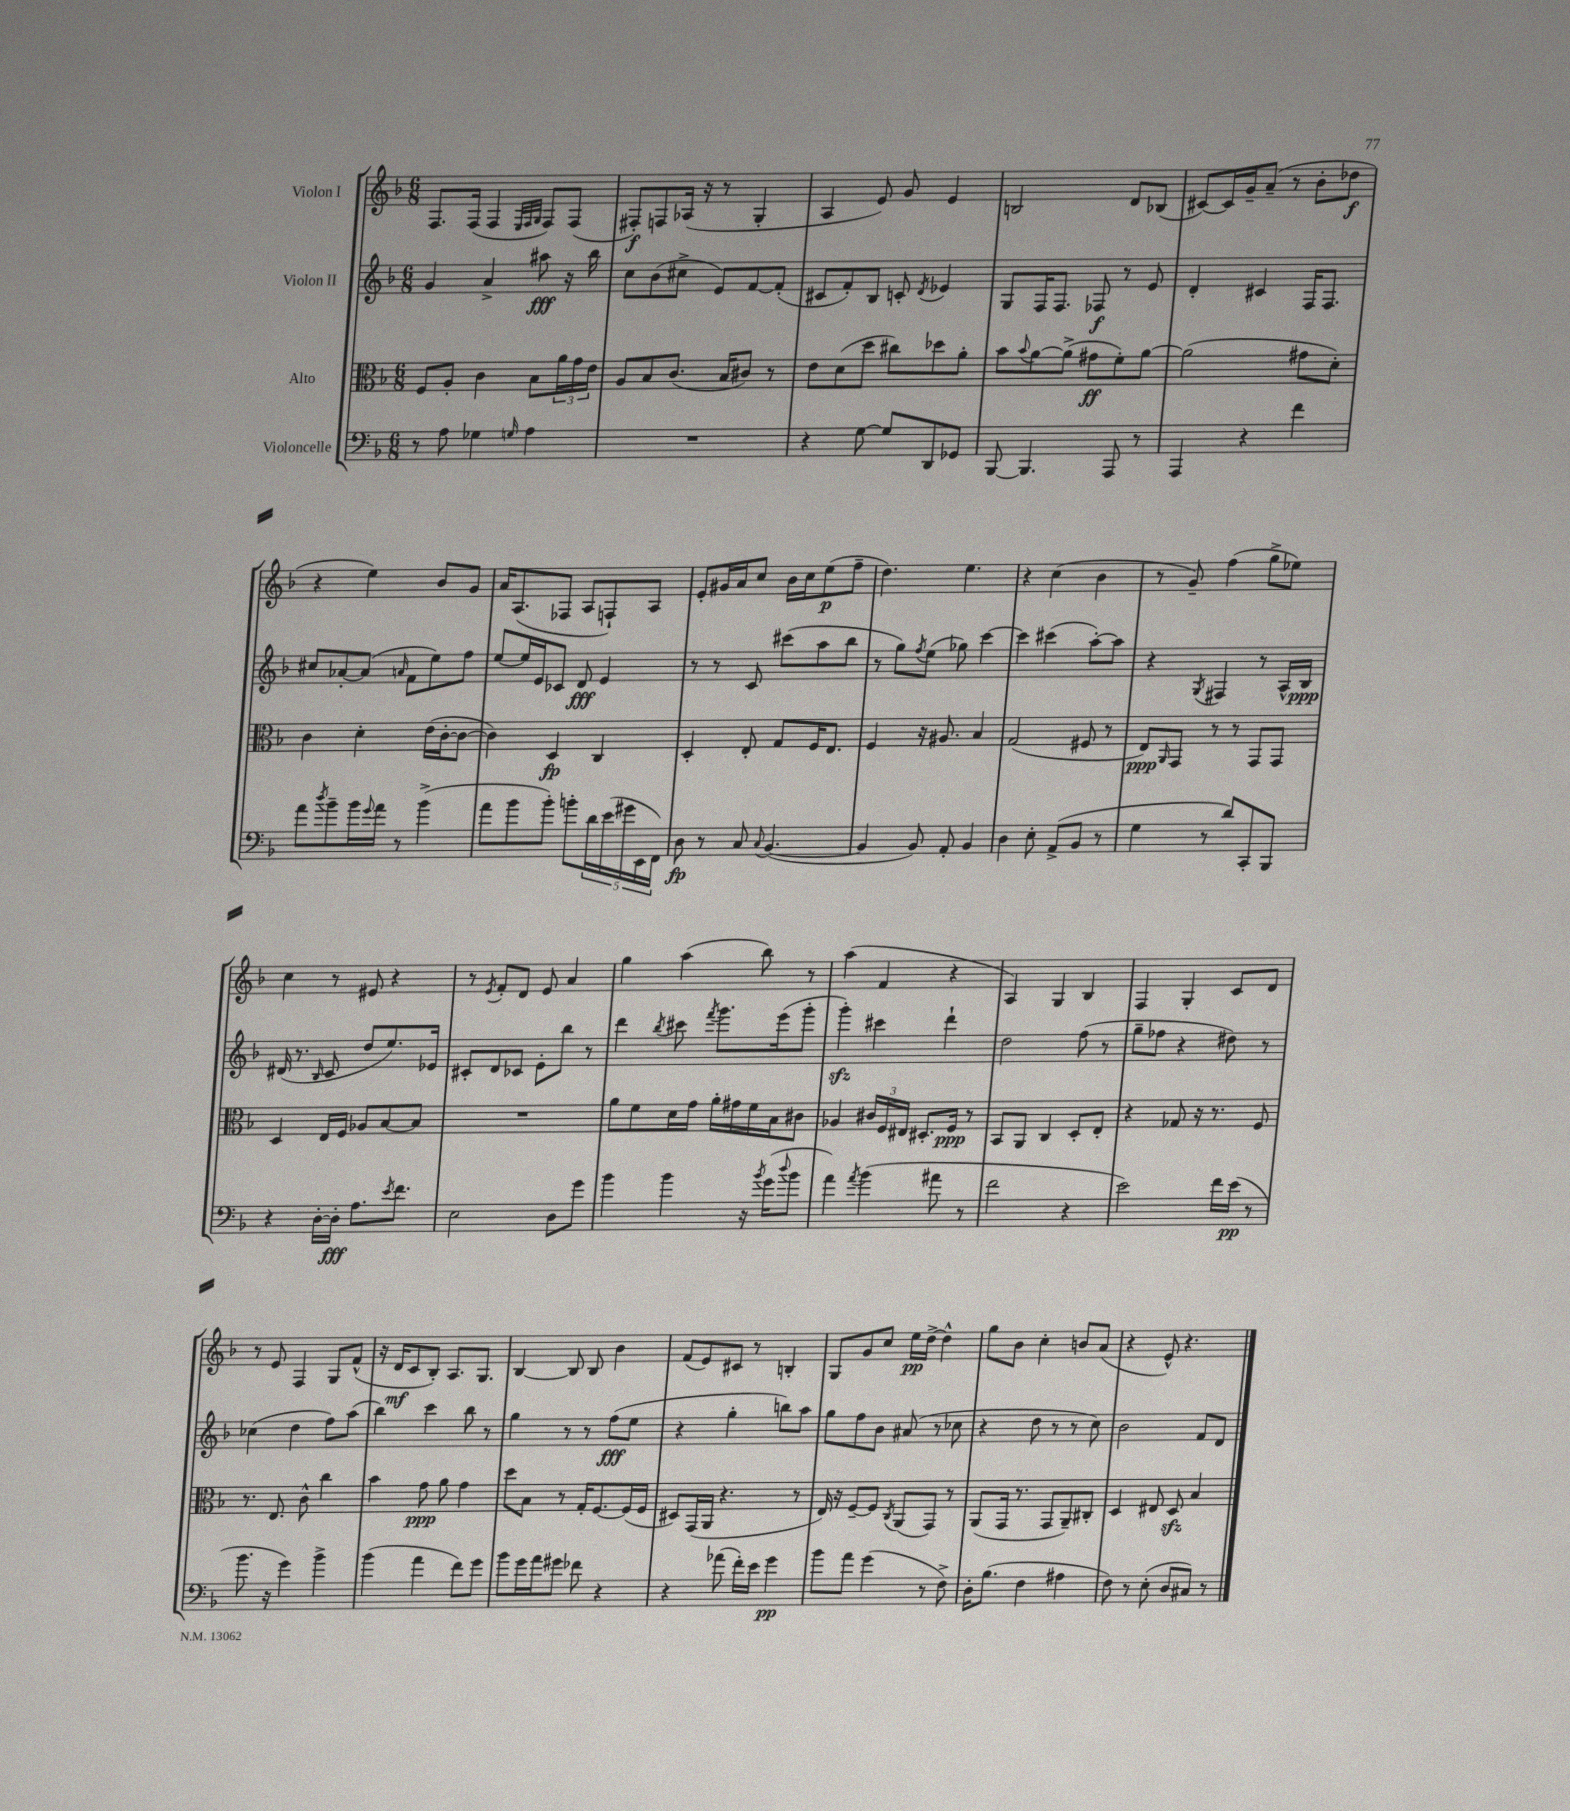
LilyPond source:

<<
\new StaffGroup <<
\new Staff = "s0" \with { instrumentName = "Violon I" } {
    \clef treble \key f \major \numericTimeSignature \time 6/8
    f8. f16( f4 \grace { e32 f32 g32 } f8) f8( |
    fis8-.\f) f8 aes16( r16 r8 g4-. |
    a4 e'8) g'8 e'4 |
    b2 d'8 bes8( |
    cis'8~) cis'16 g'16-- a'8--( r8 bes'8-. des''8\f |
    r4 e''4) bes'8 g'8 |
    a'16 a8.( fes8 a8 f8-!) a8 |
    e'8-. gis'16 a'16 c''8 bes'16 c''16 e''8\p( f''8-- |
    d''4.) e''4. |
    r4 c''4( bes'4 |
    r8 g'8--) f''4( g''8-> ees''8) |
    c''4 r8 eis'8 r4 |
    r8 \acciaccatura { e'8 } f'8-. d'8 e'8 a'4 |
    g''4 a''4( bes''8) r8 |
    a''4( f'4 r4 |
    a4) g4 bes4 |
    f4 g4-. c'8 d'8 |
    r8 e'8 f4 g8 f'8-^( |
    r16 d'16\mf c'8 bes8-.) a8. g8. |
    bes4~ bes8 bes8 bes'4 |
    f'8( e'8) cis'8 r8 b4-. |
    g8 g'8 c''8 e''16\pp d''16~-> d''4-^ |
    g''8 bes'8 c''4-. b'8 a'8( |
    r4 e'8-^) r4. \bar "|." |
}
\new Staff = "s1" \with { instrumentName = "Violon II" } {
    \clef treble \key f \major \numericTimeSignature \time 6/8
    g'4 a'4-> ais''8\fff r16 bes''16 |
    c''8 bes'8( cis''8-> e'8) f'8~ f'8-.( |
    cis'8 f'8-.) bes8 c'8-. \acciaccatura { d'8 } ees'4 |
    g8 f16 f8. fes8\f r8 e'8 |
    d'4-. cis'4 f16 f8. |
    cis''8 aes'8~-. aes'8( \grace { a'16 } f'8 e''8) f''8 |
    e''8~ e''16 e'16 ces'8 d'8\fff e'4 |
    r8 r8 c'8 cis'''8( a''8 bes''8 |
    r8 g''8) \acciaccatura { f''8 } e''8( ges''8) c'''4~ |
    c'''4 cis'''4( a''8~-.) a''8 |
    r4 \acciaccatura { g8 } fis4 r8 a16-^ bes16\ppp |
    dis'16( r8. \grace { bes16 } c'8 d''8 e''8.) ees'16 |
    cis'8-. d'8 ces'8 e'8-. bes''8 r8 |
    d'''4 \acciaccatura { bes''8 } cis'''8 \acciaccatura { f'''8 } g'''8. e'''16( g'''8-. |
    g'''4-.\sfz) cis'''4 d'''4-! |
    d''2 f''8( r8 |
    g''8-- fes''8 r4 dis''8) r8 |
    ces''4( d''4 f''8) a''8( |
    bes''4) c'''4 bes''8 r8 |
    g''4 r8 r8 f''8\fff( e''8 |
    r4 g''4-. b''8) a''8 |
    g''8 f''8 bes'8 ais'8( r8 ces''8 |
    r4 d''8 r8 r8 c''8) |
    bes'2 f'8 d'8 \bar "|." |
}
\new Staff = "s2" \with { instrumentName = "Alto" } {
    \clef alto \key f \major \numericTimeSignature \time 6/8
    f8 a8-. c'4 bes8 \tuplet 3/2 { a'16 g'16 e'16 } |
    a8 bes8 c'8.( bes16 cis'8) r8 |
    e'8 d'8( d''8 cis''8) des''8 a'8-. |
    bes'8 \appoggiatura { bes'8 } a'8~ a'8->( gis'8\ff f'8-.) a'8~ |
    a'2( gis'8 d'8-.) |
    c'4 d'4-. e'16( c'16~-. c'8~ |
    c'4) d4\fp c4 |
    d4-. e8-. g8 f16 e8. |
    f4 r16 ais8. bes4 |
    g2( fis8 r8 |
    e8\ppp) \grace { a,16 } g,8 r8 r8 g,8 g,8 |
    d4 e16 f16 aes8 bes8~ bes8 |
    R2. |
    a'8 f'8 d'16 g'16 a'16-. gis'16 f'16 bes16 cis'8 |
    aes4 \tuplet 3/2 { cis'16 f16 eis16 } dis8.-. f16\ppp r8 |
    bes,8 a,8 c4 d8-. e8-. |
    r4 ges8 r16 r8. f8 |
    r8. e8. c'8-^ c''4 |
    bes'4 g'8\ppp a'8 g'4 |
    d''8 bes8 r8 g16-. f8.~ f16( f16 |
    dis8) g,16( a,16 r4. r8 |
    e16) r16 f8~-- f8 \acciaccatura { c8 } a,8( g,8) r8 |
    a,8( g,16 r8. g,8 a,8--) cis8-. |
    d4 eis8 d8\sfz bes4 \bar "|." |
}
\new Staff = "s3" \with { instrumentName = "Violoncelle" } {
    \clef bass \key f \major \numericTimeSignature \time 6/8
    r8 a8 ges4 \grace { g16 } a4 |
    R2. |
    r4 g8~ g8 d,8 ges,8 |
    bes,,8~ bes,,4. a,,8 r8 |
    a,,4 r4 f'4 |
    a'8 \acciaccatura { d''8 } bes'8-- bes'16 \appoggiatura { g'8 } a'16 r8 bes'4->( |
    a'8 bes'8 bes'8-.) b'8-. \tuplet 5/4 { d'16 e'16( gis'16 e,16 f,16) } |
    d8\fp r8 c8 \appoggiatura { c8 } bes,4.~( |
    bes,4 bes,8) a,8-. bes,4 |
    d4 e8-. a,8->( bes,8 r8 |
    g4 r8 d'8) c,8-. bes,,8 |
    r4 d16~-. d16-.\fff a8. \acciaccatura { e'8 } f'8. |
    e2 d8 g'8 |
    bes'4 bes'4 r16 \acciaccatura { bes'8 } g'16( \appoggiatura { d''8 } bes'8 |
    a'4) \acciaccatura { a'8 } bes'4( ais'8 r8 |
    f'2 r4 |
    e'2) f'16 e'16\pp( r8 |
    bes'8. r16 g'4) bes'4-> |
    bes'4( a'4 f'8) g'8 |
    bes'8 g'16 a'16 gis'8 fes'8 r4 |
    r4 aes'8( f'16-.) e'16 g'4\pp |
    bes'8 a'8 g'4( r8 f8->) |
    d16-. bes8.( f4 ais4 |
    f8) r8 e8-.( d8 cis8) r8 \bar "|." |
}
>>
>>
\layout { \context { \Score \remove "Bar_number_engraver" } }
